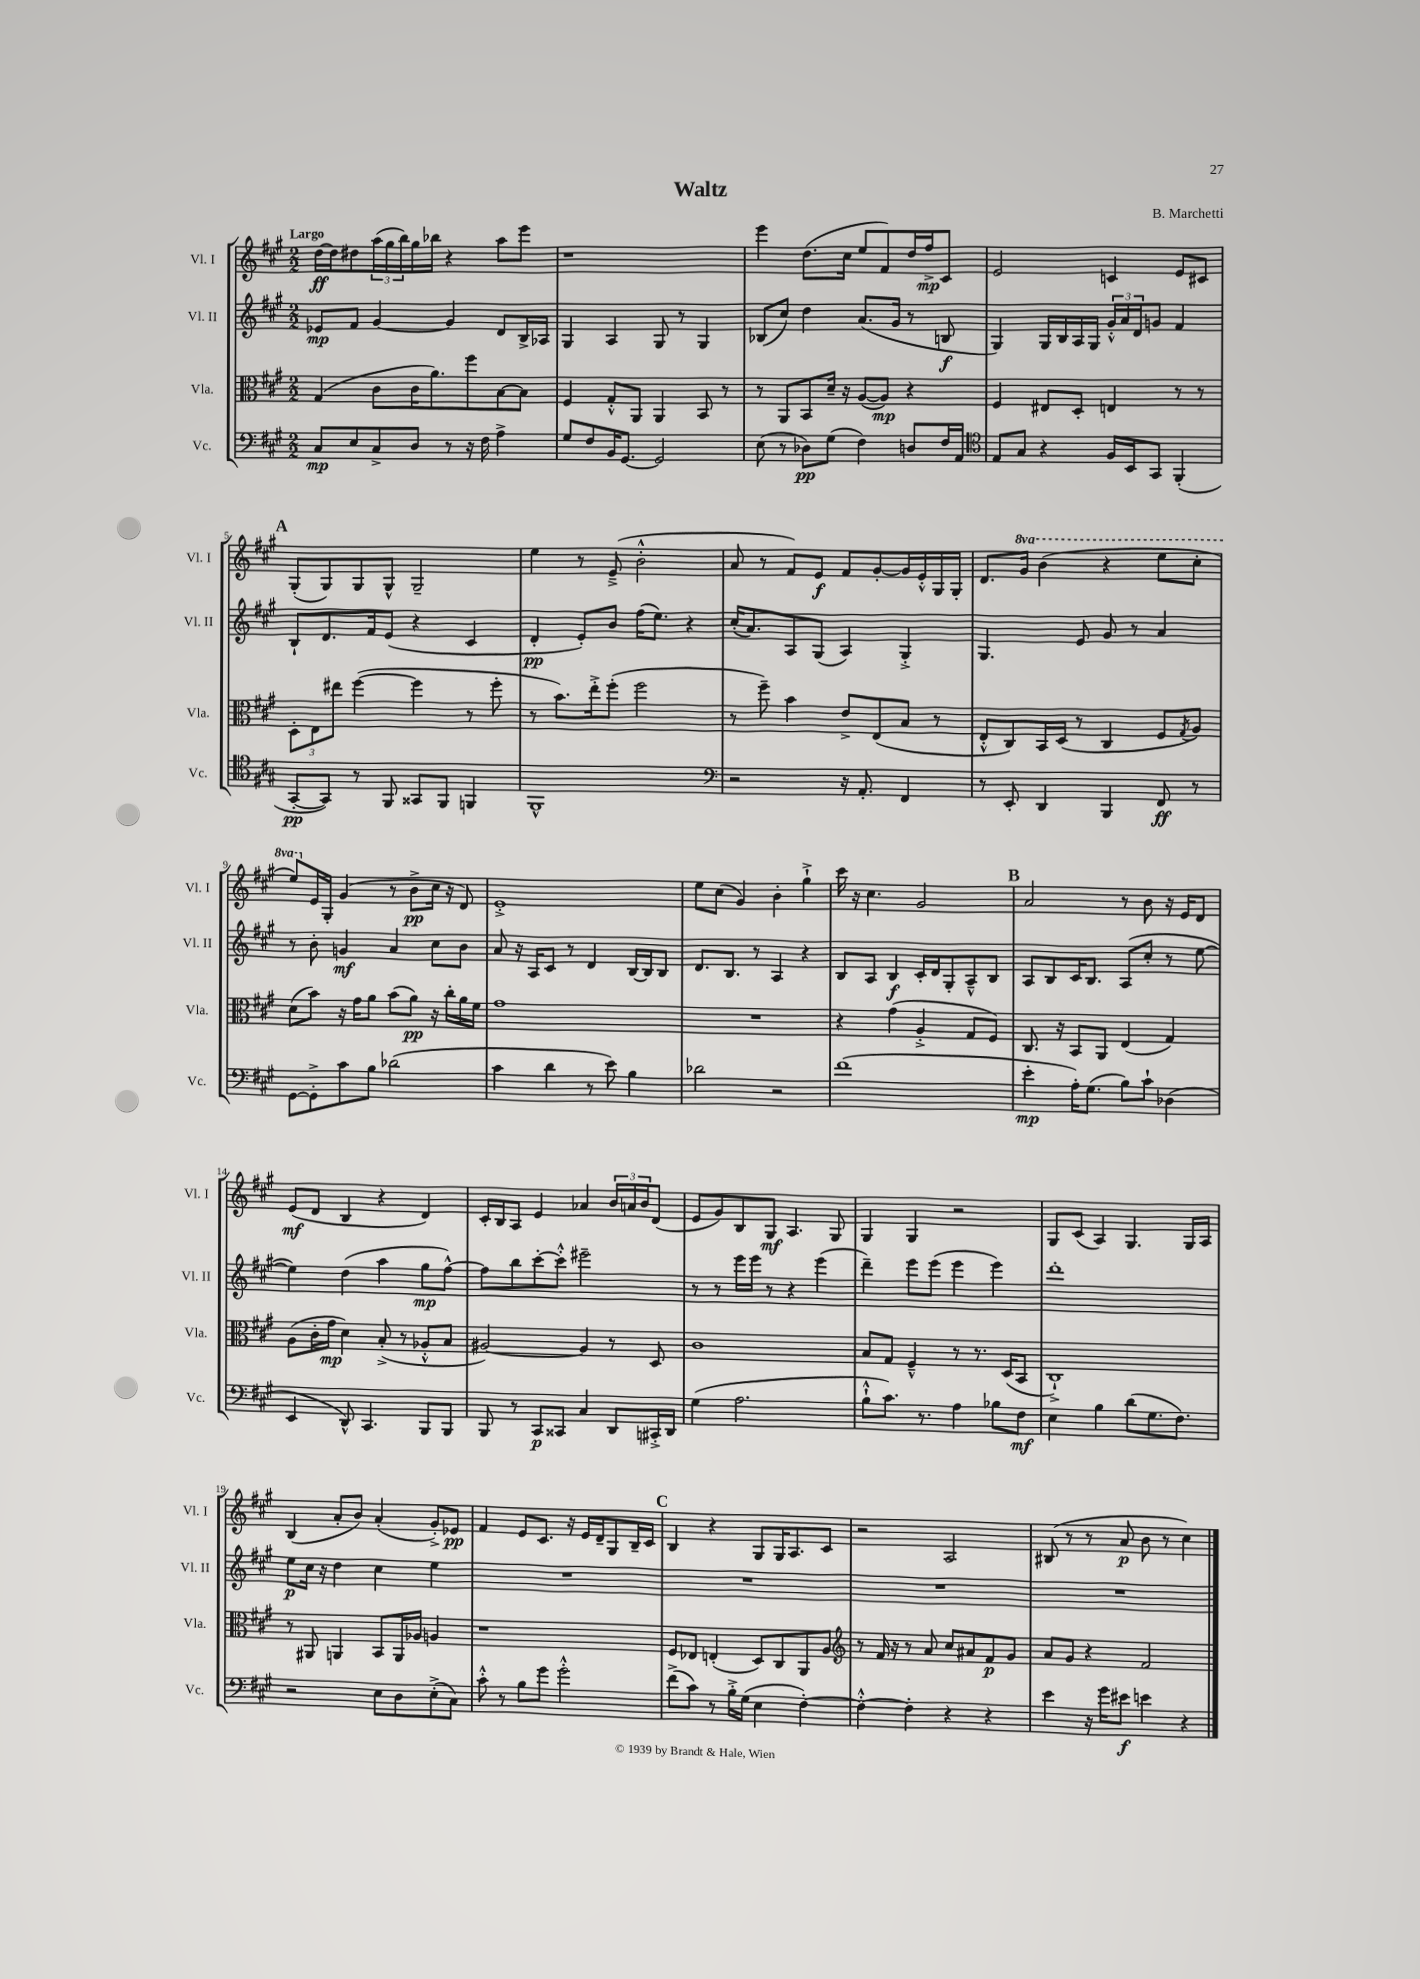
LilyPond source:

\header { title = "Waltz" composer = "B. Marchetti" }
<<
\new StaffGroup <<
\new Staff = "s0" \with { instrumentName = "Vl. I" shortInstrumentName = "Vl. I" } {
    \clef treble \key a \major \numericTimeSignature \time 2/2 \set Staff.ottavationMarkups = #ottavation-simple-ordinals \tempo "Largo"
    d''16~\ff d''16 dis''8 \tuplet 3/2 { a''16( gis''16 b''16) } gis''16 bes''16 r4 a''8 e'''8 |
    r1 |
    e'''4 d''8.( cis''16 e''8 fis'8) d''16 fis''16->\mp cis'8 |
    e'2 c'4 e'8 cis'8 |
    \mark \markup { \bold "A" } gis8-.( gis8) gis8 gis8-^ gis2-- |
    e''4 r8 e'8--->( b'2-.-^ |
    a'8 r8 fis'8) e'8\f fis'8 gis'8~-. gis'16 e'16-.-^ gis16 gis16-. |
    d'8. \ottava #1 gis''16 b''4( r4 e'''8 cis'''8-. |
    e'''8) \ottava #0 e'16 gis16-. gis'4( r8 b'8->\pp cis''16 r16 d'8) |
    e'1-.-> |
    e''8 cis''8( gis'4) b'4-. gis''4-!-> |
    cis'''16 r16 cis''4. gis'2 |
    \mark \markup { \bold "B" } a'2 r8 b'8 r16 e'16 d'8 |
    e'8\mf( d'8 b4 r4 d'4) |
    cis'16-. b16 a8 e'4 aes'4 \tuplet 3/2 { b'16 a'16 b'16 } d'8( |
    e'8 gis'8) b8 gis8\mf a4. gis8 |
    gis4 gis4 r2 |
    gis8 cis'8( a4) gis4. gis16 a16 |
    b4( a'8-. b'8) a'4-.( gis'8-.->) ees'8\pp |
    fis'4 e'8 cis'8. r16 e'16 d'16-- gis8 b16-- cis'16 |
    \mark \markup { \bold "C" } b4 r4 gis8 gis16 a8. cis'8 |
    r2 a2 |
    bis8( r8 r8 a'8\p b'8 r8 cis''4) \bar "|." |
}
\new Staff = "s1" \with { instrumentName = "Vl. II" shortInstrumentName = "Vl. II" } {
    \clef treble \key a \major \numericTimeSignature \time 2/2
    ees'8\mp fis'8 gis'4~ gis'4 d'8 b16-> aes16 |
    gis4 a4 gis8 r8 gis4 |
    bes8( cis''8) d''4 a'8.( gis'16 r8 b8\f |
    gis4) gis16 b16 a16 gis16 \tuplet 3/2 { gis'16-.-^ a'16 d'16 } g'8 fis'4 |
    \mark \markup { \bold "A" } b8-! d'8. fis'16 e'8( r4 cis'4 |
    d'4-.\pp e'8-.) b'8 fis''16( e''8.) r4 |
    cis''16-.( a'8.) a8 gis8( a4) gis4-.-> |
    gis4. e'8 gis'8 r8 a'4 |
    r8 b'8-. g'4\mf a'4 cis''8 b'8 |
    a'8 r16 a16 cis'8 r8 d'4 b16~ b16 b8 |
    d'8. b8. r8 a4 r4 |
    b8 a8 b4\f cis'16-. d'16 gis8-. a8---^ b8 |
    \mark \markup { \bold "B" } a8 b8 cis'16 b8. a8( cis''8-. r8 e''8~ |
    e''4) d''4( a''4 gis''8\mp fis''8~-^) |
    fis''8 b''8 cis'''8~-. cis'''8-.-^ eis'''2-- |
    r8 r8 e'''16 e'''16 r8 r4 e'''4( |
    d'''4--) e'''8 e'''8( e'''4 e'''4) |
    d'''1-. |
    e''8\p cis''16 r16 d''4 cis''4 e''4 |
    R1 |
    \mark \markup { \bold "C" } R1 |
    R1 |
    R1 \bar "|." |
}
\new Staff = "s2" \with { instrumentName = "Vla." shortInstrumentName = "Vla." } {
    \clef alto \key a \major \numericTimeSignature \time 2/2
    gis4( cis'8 cis'16 a'8.) fis''8 b8~ b8 |
    fis4 gis8-.-^ a,8 a,4 b,8 r8 |
    r8 a,8 b,8 d'16-- r16 a8~( a8\mp) r4 |
    fis4 eis8 d8-. e4 r8 r8 |
    \mark \markup { \bold "A" } \tuplet 3/2 { d8-. e8 eis''8 } fis''4~( fis''4 r8 fis''8-. |
    r8 b'8.) e''16-.-> fis''8-.( fis''2 |
    r8 fis''8--) b'4 e'8-> e8( b8 r8 |
    e8-.-^ cis8) b,16 d16( r8 cis4 fis8 \acciaccatura { gis8 } a8) |
    d'8( b'8) r16 gis'16 a'8 b'8( a'8\pp) r16 cis''16-. a'16 fis'16 |
    gis'1 |
    R1 |
    r4 gis'4( a4-.-> gis8 fis8) |
    \mark \markup { \bold "B" } cis8. r16 b,8 a,8 e4( gis4) |
    a8( cis'16-. gis'16\mp d'4) b8-.->( r8 aes8-.-^ b8 |
    ais2~) ais4 r8 d8 |
    cis'1 |
    b8 gis8 fis4---^ r8 r8. d16( b,8 |
    cis1-!->) |
    r8 ais,8 a,4 b,8 a,16 aes16 a4 |
    r1 |
    \mark \markup { \bold "C" } fis8 ees8 e4-.( d8) cis8 a,8 a8 |
    \clef treble r8 fis'16 r16 r8 a'8 cis''8 ais'8 fis'8\p gis'8 |
    a'8 gis'8 r4 fis'2 \bar "|." |
}
\new Staff = "s3" \with { instrumentName = "Vc." shortInstrumentName = "Vc." } {
    \clef bass \key a \major \numericTimeSignature \time 2/2
    cis8\mp e8 cis8-> d8 r8 r16 fis16 a4-> |
    gis8 fis8 b,16 gis,8.~ gis,2 |
    e8( r8 des8\pp) gis8( fis4) d8 fis16 a,16 |
    \clef tenor e8 gis8 r4 fis16 b,16 gis,8 fis,4-.( |
    \mark \markup { \bold "A" } gis,8~-.\pp gis,8) r8 fis,8 gisis,8 fis,8 f,4 |
    fis,1-^ |
    \clef bass r2 r16 a,8.-. fis,4 |
    r8 e,8-. d,4 b,,4 fis,8\ff r8 |
    gis,8~ gis,8-.-> cis'8 b8 des'2( |
    cis'4 d'4 r8 e'8) b4 |
    des'2 r2 |
    fis'1( |
    \mark \markup { \bold "B" } e'4-.\mp a16-.) gis8.( b8) cis'8-! des4( |
    e,4 d,8-^) cis,4. b,,8 b,,8 |
    b,,8 r8 cis,8\p cisis,8 cis4 d,8 cis,16-.-> d,16 |
    gis4( a2. |
    b8-!-^ cis'8.) r8. a4 bes8 fis8\mf |
    e4 b4 d'8( gis8. fis8.) |
    r2 e8 d8 e8-.->( cis8) |
    cis'8-.-^ r8 b8 gis'8 gis'2-.-^ |
    \mark \markup { \bold "C" } fis'8->( cis'8) r8 b16-.-> gis16( e4 fis4~-.) |
    fis4~-.-^ fis4-. r4 r4 |
    e'4 r16 gis'16 eis'8\f e'4 r4 \bar "|." |
}
>>
>>
